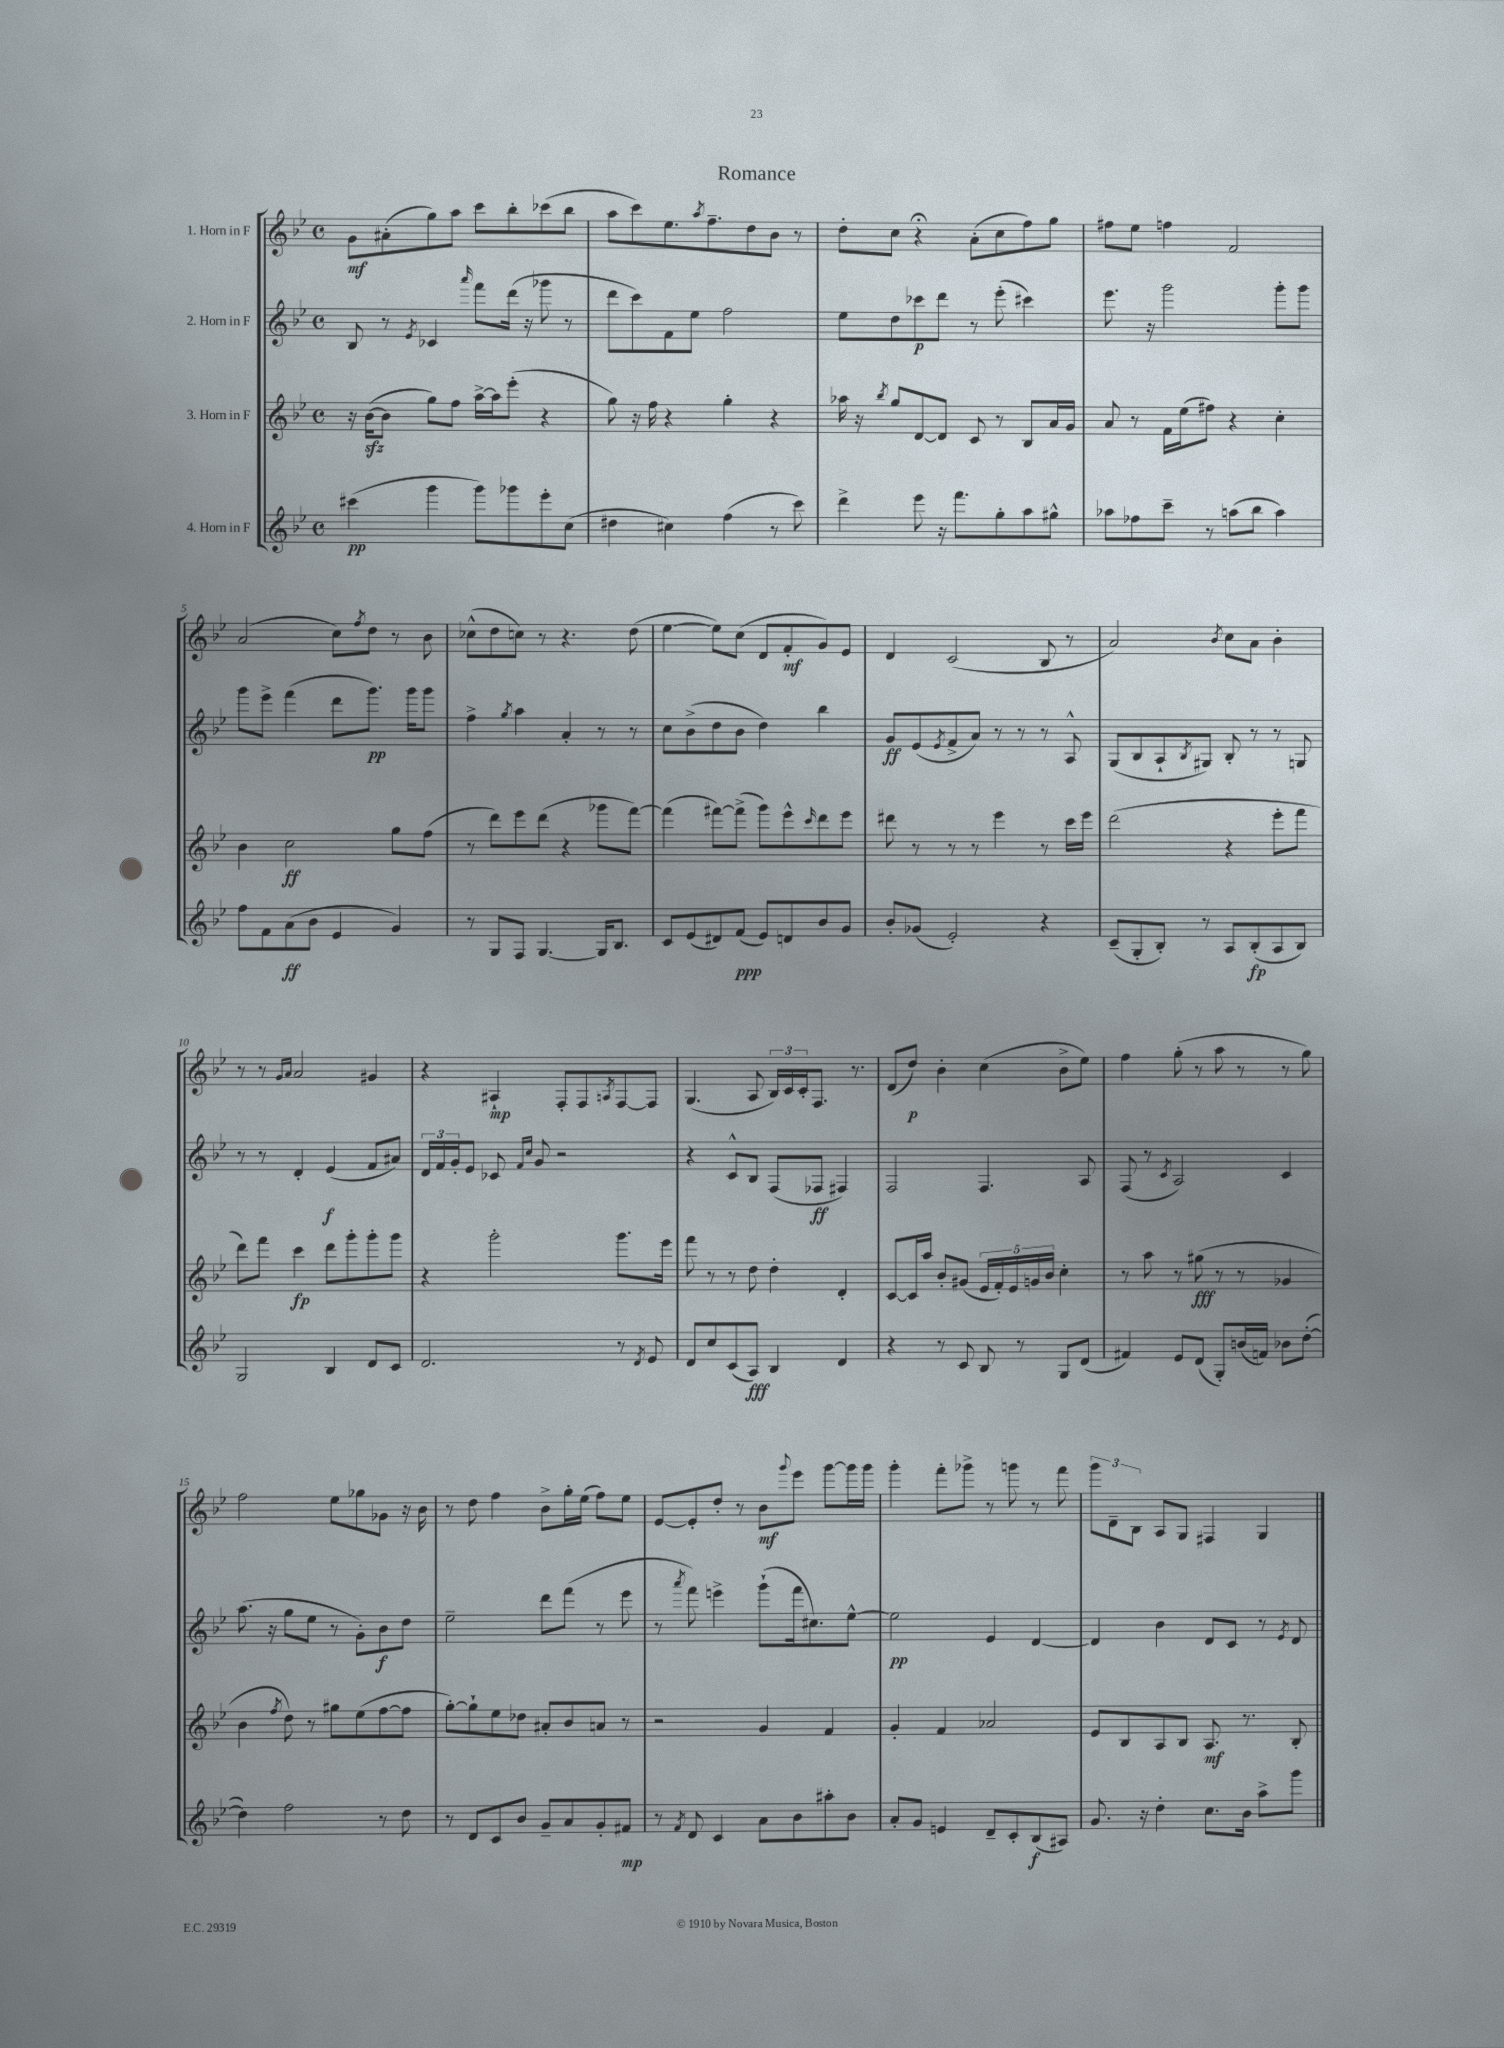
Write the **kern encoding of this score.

**kern	**dynam	**kern	**dynam	**kern	**dynam	**kern	**dynam
*part4	*part4	*part3	*part3	*part2	*part2	*part1	*part1
*staff4	*staff4	*staff3	*staff3	*staff2	*staff2	*staff1	*staff1
*I"4. Horn in F	*	*I"3. Horn in F	*	*I"2. Horn in F	*	*I"1. Horn in F	*
*clefG2	*	*clefG2	*	*clefG2	*	*clefG2	*
*k[b-e-]	*	*k[b-e-]	*	*k[b-e-]	*	*k[b-e-]	*
*M4/4	*	*M4/4	*	*M4/4	*	*M4/4	*
*met(c)	*	*met(c)	*	*met(c)	*	*met(c)	*
=1	=1	=1	=1	=1	=1	=1	=1
(4ccc#X\	pp	16r	.	8B-/	.	8g\L	mf
.	.	([16b-zz\KL	.	.	.	.	.
.	.	8b-\J]	.	8r	.	(8a#X'\	.
.	.	.	.	8qe-/	.	.	.
4ggg\	.	8gg\L)	.	4c-X/	.	8gg\)	.
.	.	8ff\J	.	.	.	8aa\J	.
.	.	.	.	16qqaaa/	.	.	.
8ggg\L)	.	[16aa^\LL	.	8fff\L	.	8ccc\L	.
.	.	16aa\J]	.	.	.	.	.
8ggg-X\	.	(8eee-'\J	.	(16ddd\Jk	.	8bb-'\	.
.	.	.	.	16r	.	.	.
8eee-'\	.	4r	.	8ggg-X\	.	(8ccc-X\	.
(8cc\J	.	.	.	8r	.	8bb-\J	.
=2	=2	=2	=2	=2	=2	=2	=2
4dd#X\	.	8gg\)	.	8ddd\L	.	8aa\L	.
.	.	16r	.	8ccc\)	.	8ccc\)	.
.	.	16ff\	.	.	.	.	.
4cc#X\)	.	4r	.	8f\	.	8.ee-\	.
.	.	.	.	8ee-\J	.	.	.
.	.	.	.	.	.	8qaa/	.
.	.	.	.	.	.	8.ff~\	.
(4ff\	.	4gg'\	.	2ff\	.	.	.
.	.	.	.	.	.	8dd\	.
8r	.	4r	.	.	.	8b-\J	.
8ccc\)	.	.	.	.	.	8r	.
=3	=3	=3	=3	=3	=3	=3	=3
4ddd^\	.	16aa-X\	.	8ee-\L	.	8dd'\L	.
.	.	16r	.	.	.	.	.
.	.	8qbb-/	.	.	.	.	.
.	.	8gg/L	.	8dd\	.	8cc\J	.
8eee-\	.	[8d/	.	8ccc-X\	p	4r;<	.
16r	.	8d/J]	.	8ddd\J	.	.	.
8.fff\L	.	.	.	.	.	.	.
.	.	8c/	.	8r	.	(8a'\L	.
8gg'\	.	8r	.	(8eee-'\	.	8cc\	.
8aa\	.	8B-/L	.	4ccc#X\)	.	8ff\)	.
8gg#X^^\J	.	16a/L	.	.	.	8gg\J	.
.	.	16g/JJ	.	.	.	.	.
=4	=4	=4	=4	=4	=4	=4	=4
8aa-X\L	.	8a/	.	8.eee-\	.	8ff#X\L	.
8ff-X\	.	8r	.	.	.	8ee-\J	.
.	.	.	.	16r	.	.	.
8ccc~\J	.	16f\LL	.	2ggg\	.	4ffn\	.
.	.	(16ee-\J	.	.	.	.	.
8r	.	8ff#X\J)	.	.	.	.	.
(8aan\L	.	4r	.	.	.	2f/	.
8bb-\J	.	.	.	.	.	.	.
4aa\)	.	4cc'\	.	8ggg'\L	.	.	.
.	.	.	.	8ggg\J	.	.	.
!!LO:LB:g=z
=5	=5	=5	=5	=5	=5	=5	=5
8ff\L	.	4b-\	.	8ggg\L	.	(2a/	.
8f\	.	.	.	8eee-^\J	.	.	.
(8a\	ff	2cc\	ff	(4fff\	.	.	.
8b-\J	.	.	.	.	.	.	.
4e-/	.	.	.	8ddd\L	.	8cc\L)	.
.	.	.	.	.	.	8qff/	.
.	.	.	.	8.ggg\J)	pp	8dd\J	.
4g/)	.	8gg\L	.	.	.	8r	.
.	.	.	.	16ggg\KL	.	.	.
.	.	(8ff\J	.	8ggg\J	.	8b-\	.
=6	=6	=6	=6	=6	=6	=6	=6
8r	.	8r	.	4ff^\	.	(8cc-X^^\L	.
8G/L	.	8ddd\L)	.	.	.	8dd\	.
.	.	.	.	8qgg/	.	.	.
8F/J	.	8eee-\	.	4aa\	.	8ccn\J)	.
[4.G/	.	(8ddd\J	.	.	.	8r	.
.	.	4r	.	4a'/	.	4.r	.
16G/KL]	.	8ggg-X\L	.	8r	.	.	.
8.B-/J	.	.	.	.	.	.	.
.	.	[8fff\J)	.	8r	.	(8dd\	.
=7	=7	=7	=7	=7	=7	=7	=7
8c/L	.	(4fff\]	.	8cc\L	.	[4ee-\	.
(8e-/	.	.	.	(8b-^\	.	.	.
8d#X/)	.	[8fff#X\L)	.	8dd\	.	8ee-\L])	.
(8f/J	ppp	(8fff#^\J]	.	8b-\J	.	(8cc\J	.
8e-/L)	.	8ggg\L)	.	4dd\)	.	8d/L	.
8dn/	.	8eee-^^\	.	.	.	8f'/	mf
.	.	16qqccc/	.	.	.	.	.
8b-/	.	8ddd\	.	4bb-\	.	8g/)	.
8g/J	.	8eee-\J	.	.	.	8e-/J	.
=8	=8	=8	=8	=8	=8	=8	=8
8b-'/L	.	8ddd#X\	.	8g/L	ff	4d/	.
(8g-X/J	.	8r	.	(8e-/	.	.	.
.	.	.	.	8qe-/	.	.	.
2e-'/)	.	8r	.	8f^/	.	(2c/	.
.	.	8r	.	8a/J)	.	.	.
.	.	4eee-\	.	8r	.	.	.
.	.	.	.	8r	.	.	.
4r	.	8r	.	8r	.	8B-/	.
.	.	16ccc\LL	.	8A^^/	.	8r	.
.	.	16eee-\JJ	.	.	.	.	.
=9	=9	=9	=9	=9	=9	=9	=9
(8c~/L	.	(2ddd\	.	(8G/L	.	2a/)	.
8G'/	.	.	.	8B-/	.	.	.
8B-'/J)	.	.	.	8A`/	.	.	.
.	.	.	.	8qB-/	.	.	.
8r	.	.	.	8G#X/J)	.	.	.
.	.	.	.	.	.	8qb-/	.
8A/L	.	4r	.	8B-'/	.	8cc\L	.
(8B-'/	fp	.	.	8r	.	8a\J	.
8A/	.	8eee-'\L	.	8r	.	4b-'\	.
8B-/J)	.	8fff\J	.	8Gn/	.	.	.
!!LO:LB:g=z
=10	=10	=10	=10	=10	=10	=10	=10
2G/	.	8ddd\L)	.	8r	.	8r	.
.	.	8fff\J	.	8r	.	8r	.
.	.	.	.	.	.	16qqg/LL	.
.	.	.	.	.	.	16qqa/JJ	.
.	.	4ccc\	fp	4d'/	.	2a/	.
4B-/	.	8ddd\L	.	(4e-/	f	.	.
.	.	8ggg'\	.	.	.	.	.
8d/L	.	8ggg'\	.	8f/L	.	4g#X/	.
8c/J	.	8ggg\J	.	8a#X/J)	.	.	.
=11	=11	=11	=11	=11	=11	=11	=11
2.d/	.	4r	.	24d/LL	.	4r	.
.	.	.	.	24f/	.	.	.
.	.	.	.	24g'/J	.	.	.
.	.	.	.	8e-/J	.	.	.
.	.	2ggg'\	.	8c-X/	.	4A#X`/	mp
.	.	.	.	16qqf/LL	.	.	.
.	.	.	.	16qqcc/JJ	.	.	.
.	.	.	.	8g/	.	.	.
.	.	.	.	2r	.	8F'/L	.
.	.	.	.	.	.	8F/	.
.	.	.	.	.	.	8qAn/	.
8r	.	8.ggg\L	.	.	.	[8F/	.
8qd/	.	.	.	.	.	.	.
8e-/	.	.	.	.	.	8F/J]	.
.	.	16eee-\Jk	.	.	.	.	.
=12	=12	=12	=12	=12	=12	=12	=12
8d/L	.	8fff\	.	4r	.	(4.G/	.
8cc/	.	8r	.	.	.	.	.
(8c/	.	8r	.	8c^^/L	.	.	.
8A/J)	fff	8dd\	.	8B-/J	.	8A/	.
4B-/	.	4dd'\	.	(8F/L	.	24B-/LL)	.
.	.	.	.	.	.	24c/	.
.	.	.	.	.	.	24c'/J	.
.	.	.	.	8F-X/J	ff	8.F/J	.
4d/	.	4d'/	.	4F#X/)	.	.	.
.	.	.	.	.	.	8.r	.
=13	=13	=13	=13	=13	=13	=13	=13
4r	.	[8c/L	.	2F/	.	(8d/L	.
.	.	16c/L]	.	.	.	8dd/J)	p
.	.	16aa/JJ	.	.	.	.	.
8r	.	8b-'/L	.	.	.	4b-'\	.
8c/	.	(8g#X/J	.	.	.	.	.
8B-/	.	20e-/LL	.	4.F/	.	(4cc\	.
.	.	20f'/)	.	.	.	.	.
.	.	20e-/	.	.	.	.	.
8r	.	.	.	.	.	.	.
.	.	20gn/	.	.	.	.	.
.	.	20b-/JJ	.	.	.	.	.
8G/L	.	4cc'\	.	.	.	8b-^\L	.
(8d/J	.	.	.	8A/	.	8ee-\J)	.
=14	=14	=14	=14	=14	=14	=14	=14
4f#X/)	.	8r	.	(8F/	.	4ff\	.
.	.	8aa\	.	8r	.	.	.
.	.	.	.	8qc/	.	.	.
8e-/L	.	8r	.	2A/)	.	(8gg'\	.
(8d/J	.	(8gg#X\	fff	.	.	8r	.
8G'/L)	.	8r	.	.	.	8aa\	.
(16bn/L	.	8r	.	.	.	8r	.
16fn/JJ)	.	.	.	.	.	.	.
8b-X\L	.	4g-X/	.	4c/	.	8r	.
([8dd'\J	.	.	.	.	.	8gg\)	.
!!LO:LB:g=z
=15	=15	=15	=15	=15	=15	=15	=15
4dd\])	.	4b-\	.	(8.aa\	.	2ff\	.
.	.	.	.	16r	.	.	.
.	.	8qff/	.	.	.	.	.
2ff\	.	8dd\)	.	8gg\L	.	.	.
.	.	8r	.	8ee-\J	.	.	.
.	.	8gg#X\L	.	8r	.	8ee-\L	.
.	.	(8ee-\	.	8g'\L)	.	8gg-X\	.
8r	.	[8ff\	.	8b-\	f	8g-X\J	.
8dd\	.	8ff\J]	.	8dd\J	.	16r	.
.	.	.	.	.	.	16b-\	.
=16	=16	=16	=16	=16	=16	=16	=16
8r	.	[8gg'\L)	.	2ee-~\	.	8r	.
8d/L	.	8gg`\]	.	.	.	8dd\	.
8c/	.	8ee-\	.	.	.	4ff\	.
8b-/J	.	8dd-X\J	.	.	.	.	.
8g~/L	.	8a#X'/L	.	8ddd\L	.	8b-^\L	.
8a/	.	8b-/	.	(8fff\J	.	16gg'\L	.
.	.	.	.	.	.	(16ee-\JJ	.
8g'/	.	8an/J	.	8r	.	8ff\L)	.
8f#X/J	mp	8r	.	8eee-\	.	8ee-\J	.
=17	=17	=17	=17	=17	=17	=17	=17
8r	.	2r	.	8r	.	[8e-/L	.
8qf/	.	.	.	8qaaa/	.	.	.
8d/	.	.	.	8fff\)	.	8e-'/]	.
4c/	.	.	.	4eeen^\	.	8dd'/J	.
.	.	.	.	.	.	8r	.
8a\L	.	4g/	.	(8ggg`\L	.	8b-\L	mf
.	.	.	.	.	.	8qqggg/	.
8b-\	.	.	.	16fff\k	.	8eee-\J	.
.	.	.	.	8.cc#X\)	.	.	.
8aa#X'\	.	4f/	.	.	.	[8ggg\L	.
8b-\J	.	.	.	[8ee-^^\J	.	16ggg\L]	.
.	.	.	.	.	.	16ggg\JJ	.
=18	=18	=18	=18	=18	=18	=18	=18
8a'/L	.	4g'/	.	2ee-\]	pp	4ggg'\	.
8g/J	.	.	.	.	.	.	.
4en/	.	4f/	.	.	.	8fff'\L	.
.	.	.	.	.	.	8ggg-X^\J	.
8d~/L	.	2a-X/	.	4e-/	.	8r	.
8c'/	.	.	.	.	.	8gggn\	.
(8B-/	f	.	.	[4d/	.	8r	.
8A#X/J)	.	.	.	.	.	8fff\	.
=19	=19	=19	=19	=19	=19	=19	=19
8.g/	.	8e-/L	.	4d/]	.	12ggg\L	.
.	.	.	.	.	.	12d~\	.
.	.	8B-/	.	.	.	.	.
.	.	.	.	.	.	12B-\J	.
16r	.	.	.	.	.	.	.
4dd'\	.	8A/	.	4b-\	.	8A/L	.
.	.	8B-/J	.	.	.	8G/J	.
8.cc\L	.	8.A/	mf	8d/L	.	4F#X/	.
.	.	.	.	8c/J	.	.	.
16b-\Jk	.	8.r	.	.	.	.	.
8aa^\L	.	.	.	8r	.	4G/	.
.	.	.	.	8qe-/	.	.	.
8ggg\J	.	8B-'/	.	8d/	.	.	.
==	==	==	==	==	==	==	==
*-	*-	*-	*-	*-	*-	*-	*-
